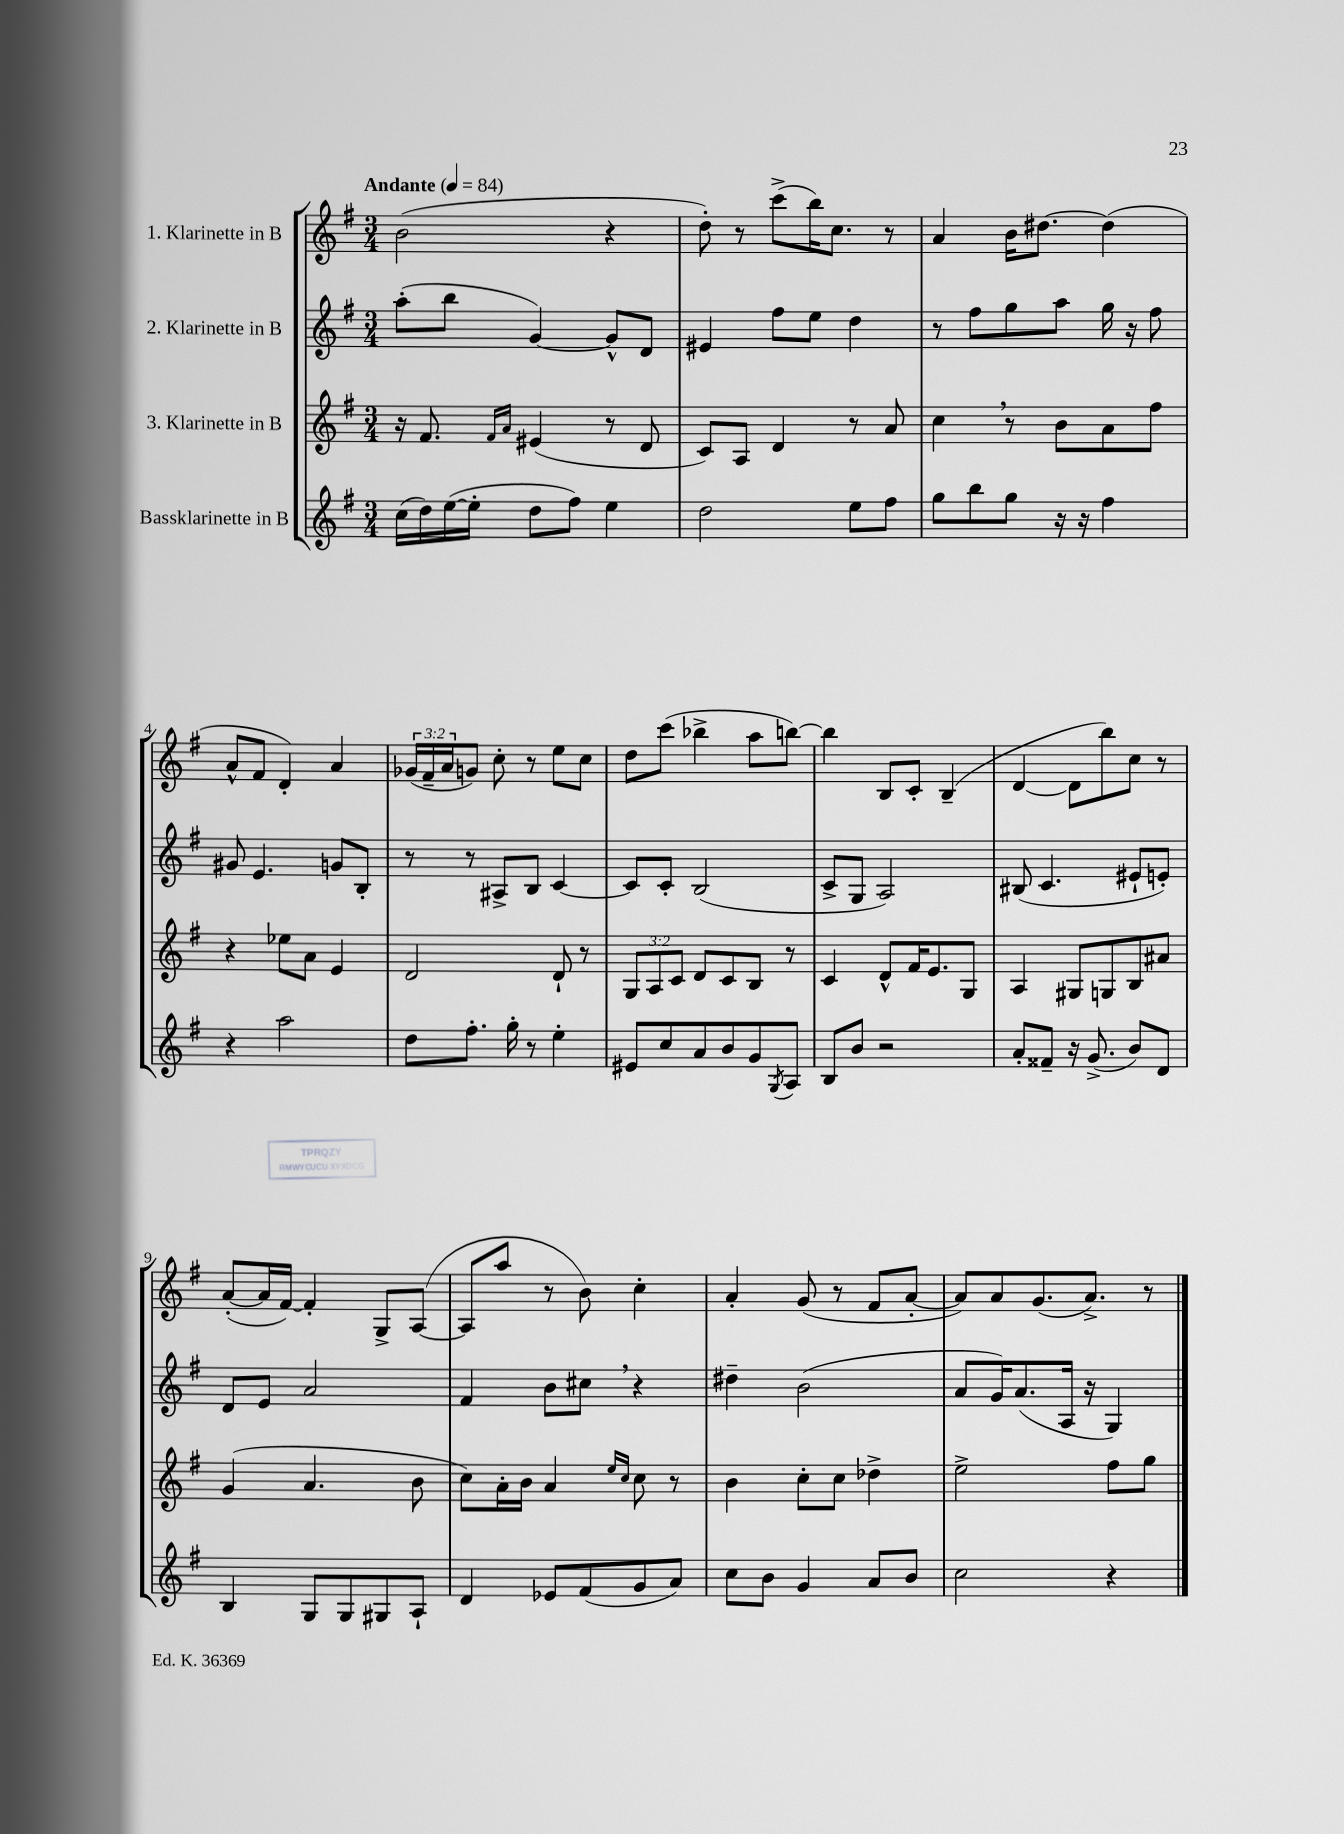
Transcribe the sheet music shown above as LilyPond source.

<<
\new StaffGroup <<
\new Staff = "s0" \with { instrumentName = "1. Klarinette in B" } {
    \clef treble \key g \major \numericTimeSignature \time 3/4 \override Staff.TupletNumber.text = #tuplet-number::calc-fraction-text \tempo "Andante" 4 = 84
    b'2( r4 |
    d''8-.) r8 c'''8->( b''16) c''8. r8 |
    a'4 b'16 dis''8.~ dis''4( |
    a'8-^ fis'8 d'4-.) a'4 |
    \tuplet 3/2 { ges'16( fis'16-- a'16 } g'8) c''8-. r8 e''8 c''8 |
    d''8 c'''8( bes''4-> a''8 b''8~) |
    b''4 b8 c'8-. b4--( |
    d'4~ d'8 b''8) c''8 r8 |
    a'8~-.( a'16 fis'16~) fis'4-. g8-> a8~( |
    a8 a''8 r8 b'8) c''4-. |
    a'4-. g'8( r8 fis'8 a'8~-. |
    a'8) a'8 g'8.( a'8.->) r8 \bar "|." |
}
\new Staff = "s1" \with { instrumentName = "2. Klarinette in B" } {
    \clef treble \key g \major \numericTimeSignature \time 3/4
    a''8-.( b''8 g'4~) g'8-^ d'8 |
    eis'4 fis''8 e''8 d''4 |
    r8 fis''8 g''8 a''8 g''16 r16 fis''8 |
    gis'8 e'4. g'8 b8-. |
    r8 r8 ais8-> b8 c'4~ |
    c'8 c'8-. b2( |
    c'8-> g8 a2) |
    bis8( c'4. eis'8-! e'8-.) |
    d'8 e'8 a'2 |
    fis'4 b'8 cis''8 \breathe r4 |
    dis''4-- b'2( |
    a'8 g'16) a'8.( a16 r16 g4) \bar "|." |
}
\new Staff = "s2" \with { instrumentName = "3. Klarinette in B" } {
    \clef treble \key g \major \numericTimeSignature \time 3/4 \override Staff.TupletNumber.text = #tuplet-number::calc-fraction-text
    r16 fis'8. \grace { fis'16 a'16 } eis'4( r8 d'8 |
    c'8) a8 d'4 r8 a'8 |
    c''4 \breathe r8 b'8 a'8 fis''8 |
    r4 ees''8 a'8 e'4 |
    d'2 d'8-! r8 |
    \tuplet 3/2 { g8 a8 c'8 } d'8 c'8 b8 r8 |
    c'4 d'8-^ fis'16 e'8. g8 |
    a4 gis8 g8 b8 ais'8 |
    g'4( a'4. b'8 |
    c''8) a'16-. b'16 a'4 \grace { e''16 c''16 } c''8 r8 |
    b'4 c''8-. c''8 des''4-> |
    e''2-> fis''8 g''8 \bar "|." |
}
\new Staff = "s3" \with { instrumentName = "Bassklarinette in B" } {
    \clef treble \key g \major \numericTimeSignature \time 3/4
    c''16( d''16) e''16~( e''16-. d''8 fis''8) e''4 |
    d''2 e''8 fis''8 |
    g''8 b''8 g''8 r16 r16 fis''4 |
    r4 a''2 |
    d''8 fis''8.-. g''16-. r8 e''4-. |
    eis'8 c''8 a'8 b'8 g'8 \acciaccatura { g8 } a8 |
    b8 b'8 r2 |
    a'8-. fisis'8-- r16 g'8.->( b'8) d'8 |
    b4 g8 g8 gis8 a8-! |
    d'4 ees'8 fis'8( g'8 a'8) |
    c''8 b'8 g'4 a'8 b'8 |
    c''2 r4 \bar "|." |
}
>>
>>
